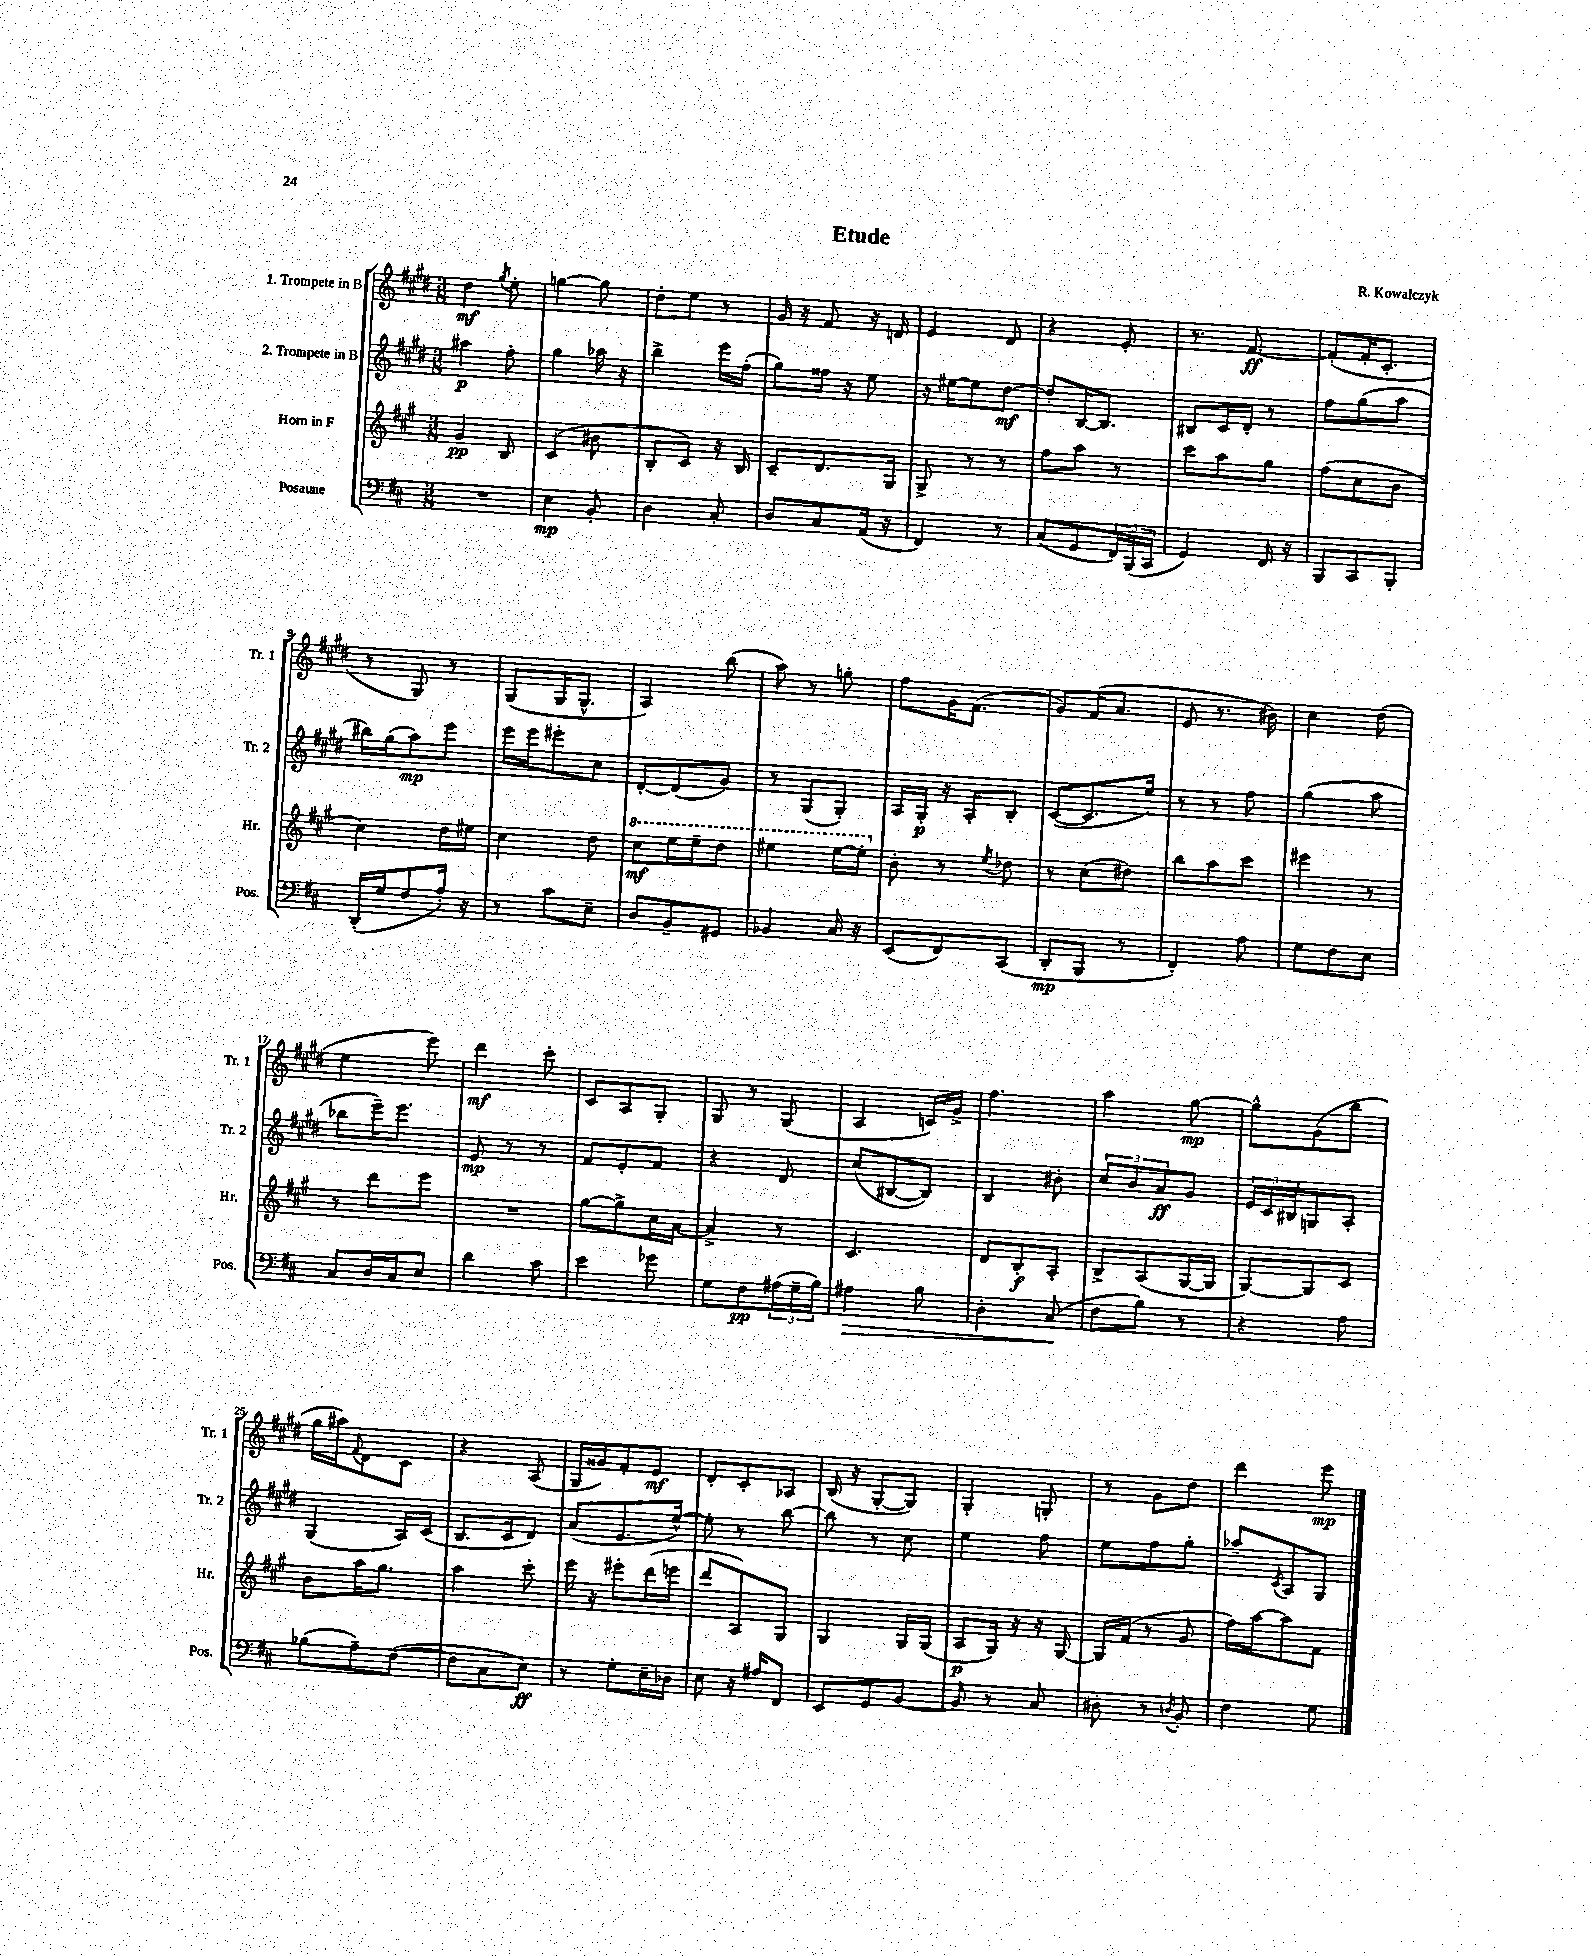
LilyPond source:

\header { title = "Etude" composer = "R. Kowalczyk" }
<<
\new StaffGroup <<
\new Staff = "s0" \with { instrumentName = "1. Trompete in B" shortInstrumentName = "Tr. 1" } {
    \clef treble \key e \major \numericTimeSignature \time 3/8
    dis''4\mf \acciaccatura { gis''8 } e''8-. |
    g''4~ g''8 |
    dis''8-. e''8 r8 |
    gis'16 r16 fis'8 r16 d'16 |
    e'4 dis'8 |
    r4 e'8-. |
    r8. fis'8.~\ff |
    fis'8-.( fis'16-. cis'8.-. |
    r8 gis8) r8 |
    gis8( gis16 gis8.-^ |
    a4) b''8( |
    a''8) r8 g''8-. |
    fis''8 gis'16 fis'8.( |
    gis'8) fis'16( a'8. |
    e'8 r8. bis'16) |
    cis''4 dis''8( |
    e''4 e'''8) |
    dis'''4\mf cis'''8-. |
    cis'8 a8 gis8-. |
    gis8 r8 gis8( |
    a4 c'16) gis'16-> |
    fis''4. |
    a''4 gis''8~\mp |
    gis''8-^ gis'8( b''8 |
    gis''16 ais''16) \appoggiatura { fis'8 } dis'8 cis'8 |
    r4 a8( |
    gis16 gisis'16) fis'8-. e'8\mf |
    dis'8-. cis'8-. aes8 |
    b16( r16 gis8~-. gis8) |
    gis4-. g8-. |
    r8 gis'8 dis''8 |
    dis'''4 e'''8\mp \bar "|." |
}
\new Staff = "s1" \with { instrumentName = "2. Trompete in B" shortInstrumentName = "Tr. 2" } {
    \clef treble \key e \major \numericTimeSignature \time 3/8
    ais''4\p fis''8-. |
    gis''4 aes''16 r16 |
    b''4-> e'''16 fis''16-.( |
    gis''8) fisis''16 r16 e''8 |
    r16 eis''16~ eis''8 dis''8~\mf |
    dis''8-. b16~ b8. |
    bis8 cis'16 dis'16-. r8 |
    fis''8 gis''8( a''8 |
    bis''16) gis''16( a''8\mp) e'''8 |
    e'''16 e'''16 eis'''8-. cis''8 |
    dis'8~-. dis'8( gis'8) |
    r8 gis8( gis8-.) |
    a16 gis16-.\p r16 a16-. b8-. |
    cis'8~( cis'8. e''16) |
    r8 r8 fis''8 |
    gis''4( a''8 |
    bes''8 e'''16--) e'''8. |
    e'8\mp r8 r8 |
    fis'8 e'8-. fis'8 |
    r4 dis'8 |
    cis''8( bis8~ bis8) |
    b4 bis'8-. |
    \tuplet 3/2 { cis''8 b'8 a'8\ff } gis'8 |
    \tuplet 3/2 { e'16 cis'16 bis16 } g8 a8-. |
    gis4( a16) cis'16( |
    b8. cis'16 dis'8) |
    a'8( e'8. e''16~-^) |
    e''8-. r8 b''8~ |
    b''8 r8 cis''8 |
    e''4 fis''8 |
    e''8 fis''8 gis''8-. |
    aes''8-- \acciaccatura { cis'8 } a8 gis8 \bar "|." |
}
\new Staff = "s2" \with { instrumentName = "Horn in F" shortInstrumentName = "Hr." } {
    \clef treble \key a \major \numericTimeSignature \time 3/8
    gis'4\pp b8 |
    cis'4( bis'8 |
    b8-. cis'8) r16 b16 |
    cis'8-- d'8. gis16 |
    gis8-> r8 r8 |
    fis''8 a''8 r8 |
    cis'''8 a''8 gis''8 |
    fis''8( cis''8 b'8 |
    cis''4) d''16 eis''16 |
    cis''4 d''8 |
    \ottava #1 cis'''8\mf e'''16 e'''16-- d'''8 |
    eis'''4 eis'''16~ eis'''16-. \ottava #0 |
    b'8-. r8 \acciaccatura { e''8 } des''8 |
    r8 cis''8( dis''8) |
    b''8 a''8 cis'''8 |
    eis'''4 r8 |
    r8 d'''8 e'''8 |
    R4. |
    gis''8~ gis''8-> cis''16 a'16~ |
    a'4-> r8 |
    cis'4. |
    d'8 b8-.\f a8-. |
    b8-> a8( gis16~ gis16 |
    gis8~) gis8 cis'8 |
    b'8 a''16 gis''8. |
    a''4 cis'''8-. |
    e'''16 r16 eis'''8-. d'''16( e'''16 |
    d'''8 a8) gis8 |
    gis4 gis16 gis16( |
    a8\p gis16) r16 r16 gis16~ |
    gis16 fis'16( r8 gis'8 |
    fis''16) a''16~ a''8 fis'8 \bar "|." |
}
\new Staff = "s3" \with { instrumentName = "Posaune" shortInstrumentName = "Pos." } {
    \clef bass \key d \major \numericTimeSignature \time 3/8
    R4. |
    e4\mp b,8-. |
    d4 cis8-. |
    d8 cis8 a,16( r16 |
    fis,4) r8 |
    cis8( g,8 \tuplet 3/2 { fis,16) b,,16( cis,16 } |
    g,4) fis,16 r16 |
    b,,8 cis,8 b,,8-. |
    d,16-.( g16 fis8 a16-.) r16 |
    r8 cis'8 e8-- |
    d8 b,8-- gis,8 |
    bes,4 cis16 r16 |
    e,8( fis,8) cis,8( |
    d,8-.\mp b,,8 r8 |
    fis,4-.) a8 |
    g8 fis8 e8 |
    cis8 d16 cis16 e8 |
    d'4 cis'8 |
    e'4 ges'8 |
    g8 fis8\pp \tuplet 3/2 { ais16( g16-- b16) } |
    ais4\> b8 |
    d4-. cis8\!( |
    fis8 b8) r8 |
    r4 a8 |
    bes8( a8--) fis8~( |
    fis8 cis8 e8\ff) |
    r8 g8-. e16-- des16 |
    e8 r16 ais16 fis,8 |
    e,8 g,8 b,8~ |
    b,8 r8 cis8 |
    dis8-. r8 \acciaccatura { d8 } b,8-. |
    fis4 g8 \bar "|." |
}
>>
>>
